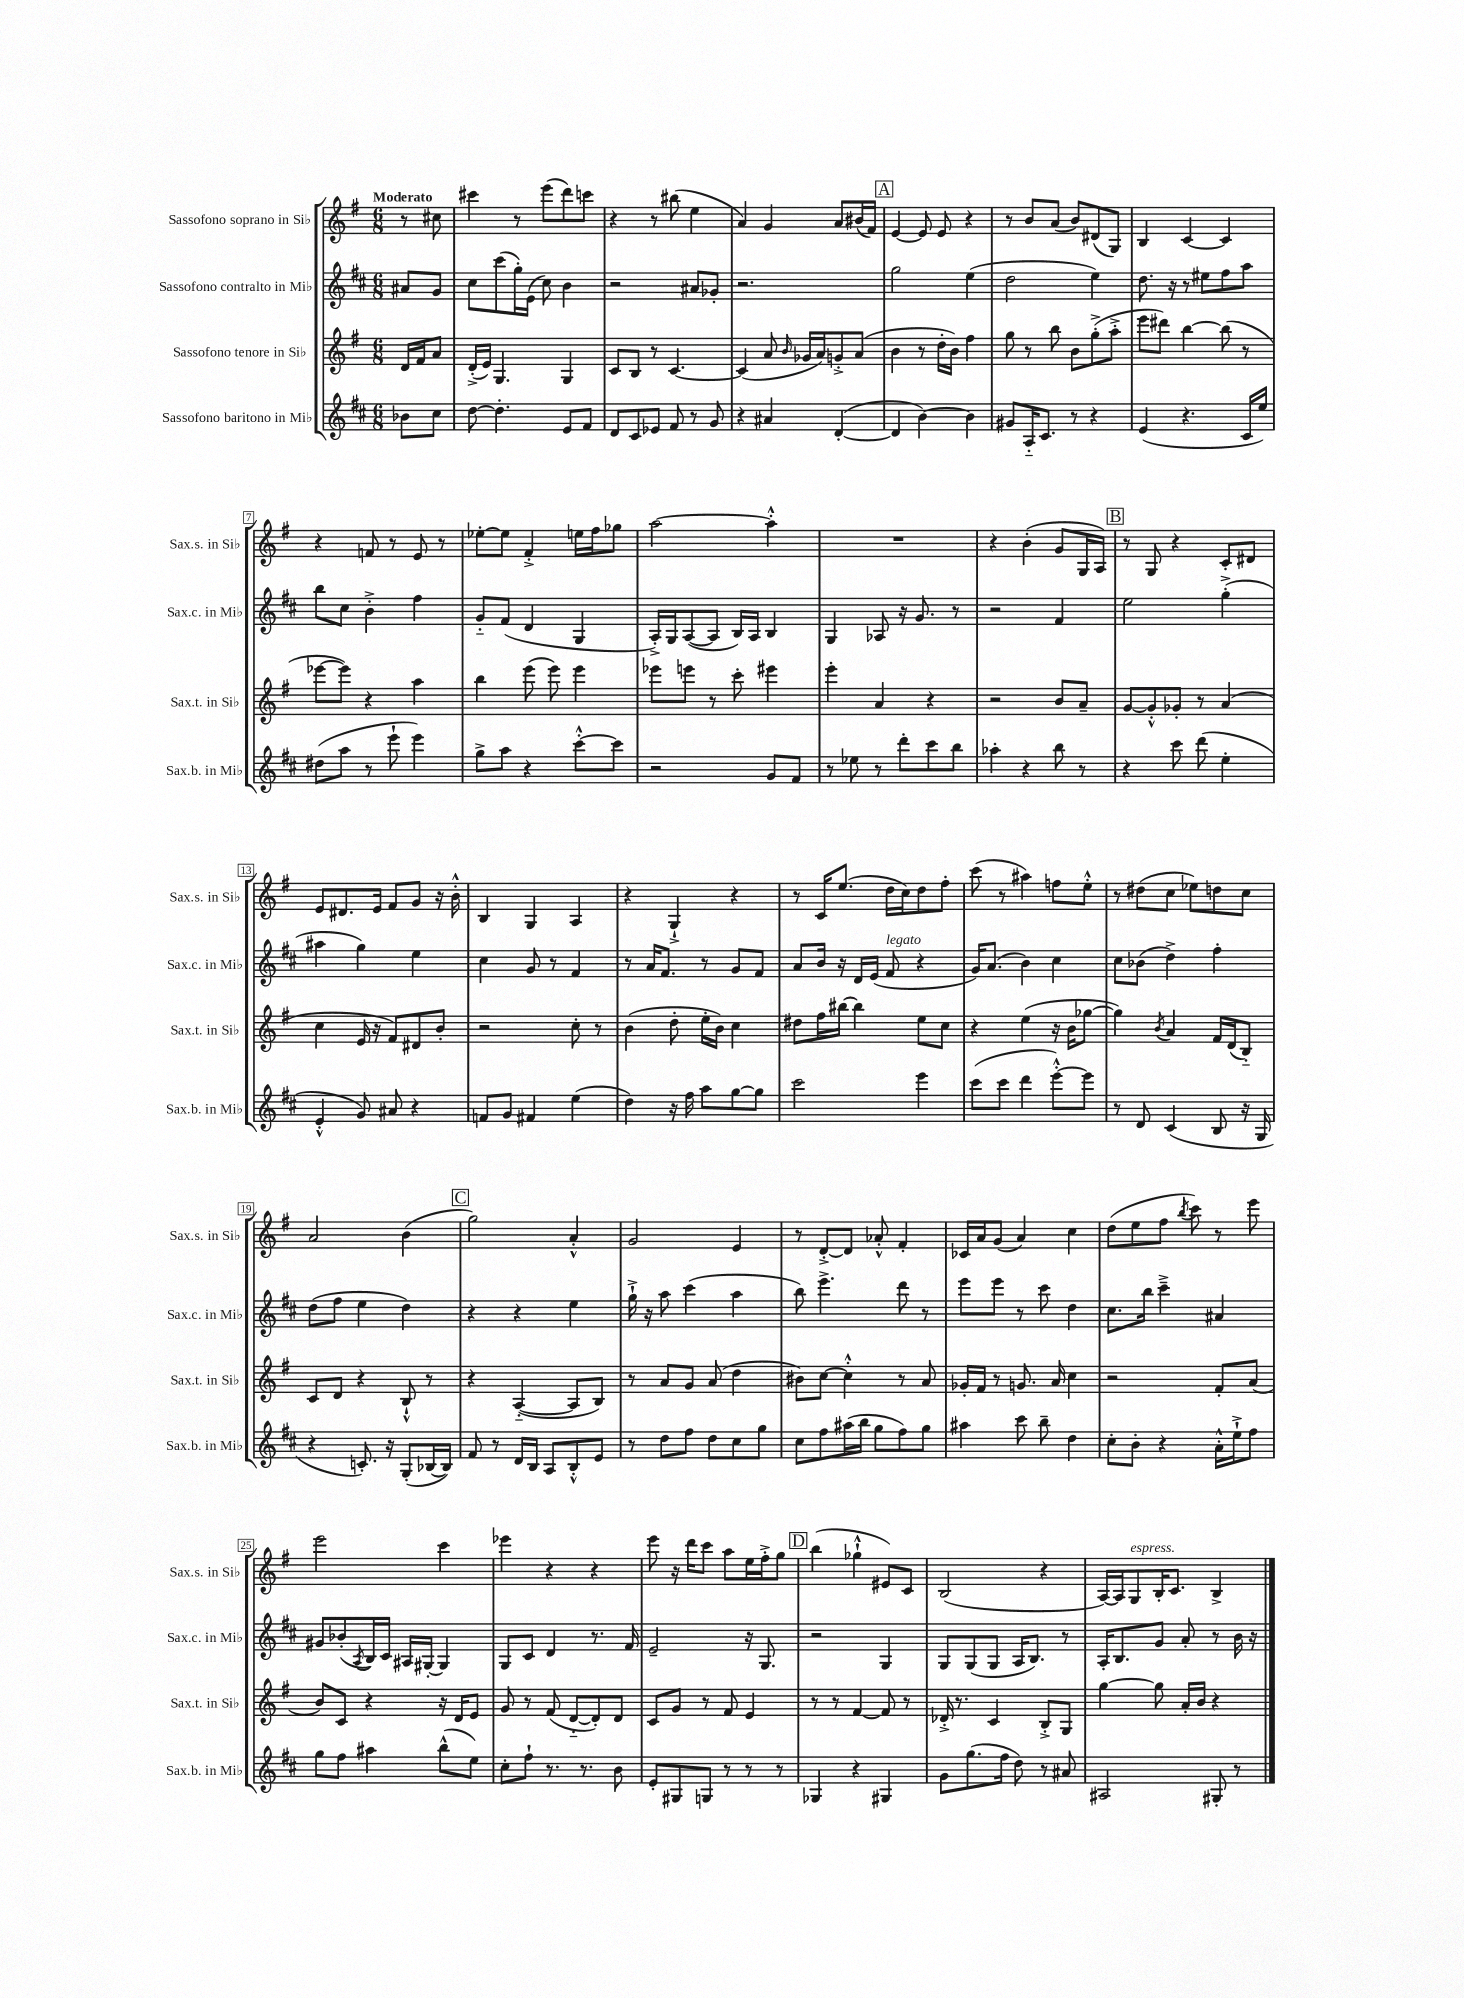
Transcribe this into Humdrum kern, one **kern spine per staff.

**kern	**kern	**kern	**kern
*staff4	*staff3	*staff2	*staff1
*clefG2	*clefG2	*clefG2	*clefG2
*k[f#c#]	*k[f#]	*k[f#c#]	*k[f#]
*M6/8	*M6/8	*M6/8	*M6/8
8b-\L	16d/LL	8a#/L	8r
.	16f#/J	.	.
8cc#\J	8a/J	8g/J	8cc#\
=	=	=	=
[8dd\	(16d'^/LL	8cc#\L	4ccc#\
.	16e/JJ)	.	.
4.dd'\]	4.G/	(8ccc#\	.
.	.	16gg'\L)	8r
.	.	(16e\JJ	.
.	.	8cc#\)	(8eee\L
8e/L	4G/	4b\	8ddd\)
8f#/J	.	.	8ccc\J
=	=	=	=
8d/L	8c/L	2r	4r
8c#/	8B/J	.	.
8e-/J	8r	.	8r
8f#/	[4.c/	.	(8bb#\
8r	.	8a#/L	4ee\
8g/	.	8g-'/J	.
=	=	=	=
4r	(4c/]	2.r	4a/)
4a#/	8a/	.	4g/
.	16qqb/	.	.
.	16g-/LL	.	.
.	16a/J)	.	.
([4d'/	8g'^/	.	8a/L
.	(8a/J	.	(16b#/L
.	.	.	16f#/JJ)
=	=	=	=
4d/]	4b\	2gg\	[4e/
[4b\)	8r	.	8e/]
.	16dd'\LL	.	8e/
.	16b\JJ)	.	.
4b\]	4ff#\	(4ee\	4r
=	=	=	=
8g#/L	8gg\	2dd\	8r
16A'~/K	8r	.	8b/L
8.c#/J	.	.	.
.	8bb\	.	(8a/J
8r	8b\L	.	8b/L)
4r	(8gg'^\	4ee\)	(8d#/
.	8aa'^\J	.	8G/J)
=	=	=	=
(4e/	8eee\L	8.dd\	4B/
.	8ddd#\J)	.	.
.	.	16r	.
4.r	[4bb\	8r	[4c/
.	.	8ee#\L	.
.	(8bb\]	8ff#\	4c/]
16c#/LL	8r	8aa\J	.
16ee/JJ)	.	.	.
=	=	=	=
(8dd#\L	[8eee-\L	8bb\L	4r
8aa\J	8eee-\]J)	8cc#\J	.
8r	4r	4b'^\	8f/
8eee`\	.	.	8r
4eee\)	4aa\	4ff#\	8e/
.	.	.	8r
=	=	=	=
8gg^\L	4bb\	8g'~/L	[8ee-'\L
8aa\J	.	(8f#/J	8ee-\]J
4r	(8eee\	4d/	4f#'^/
.	8eee\)	.	.
[8ccc#'^^\L	4eee\	4G/	16ee\LL
.	.	.	16ff#\J
8ccc#\]J	.	.	8gg-\J
=	=	=	=
2r	8eee-\L	16A'^/LL)	[2aa\
.	.	16G/J	.
.	8eee\J	([8A/	.
.	8r	8A/]J	.
.	8ccc'\	16B/LL)	.
.	.	16A/JJ	.
8g/L	4eee#\	4B/	4aa'^^\]
8f#/J	.	.	.
=	=	=	=
8r	4eee'\	4G/	2.r
8ee-\	.	.	.
8r	4a/	8A-/	.
8ddd'\L	.	16r	.
.	.	8.g/	.
8ccc#\	4r	.	.
8bb\J	.	8r	.
=	=	=	=
4aa-'\	2r	2r	4r
4r	.	.	(4b'\
8bb\	8b/L	4f#/	8g/L
8r	8a~/J	.	16G/L
.	.	.	16A/JJ)
=	=	=	=
4r	[8g/L	2ee\	8r
.	8g'^^/]	.	8G/
8ccc#\	8g-'/J	.	4r
(8ddd\	8r	.	.
4ee'\	(4a/	(4gg'^\	8c'/L
.	.	.	8d#/J
=	=	=	=
4e'^^/	4cc\	4aa#\	8e/L
.	.	.	8.d#/
8g/)	16e/	4gg\)	.
.	16r	.	16e/Jk
8a#/	8f#/L)	.	8f#/L
4r	8d#/	4ee\	8g/J
.	8b'/J	.	16r
.	.	.	16b'^^\
=	=	=	=
8f/L	2r	4cc#\	4B/
8g/J	.	.	.
4f#/	.	8g/	4G/
.	.	8r	.
(4ee\	8cc'\	4f#/	4A/
.	8r	.	.
=	=	=	=
4dd\)	(4b\	8r	4r
.	.	16a/LK	.
.	.	8.f#/J	.
16r	8dd'\	.	4G`^/
16ff#\	.	.	.
8aa\L	16ee'\LL	8r	.
.	16b\JJ)	.	.
[8gg\	4cc\	8g/L	4r
8gg\]J	.	8f#/J	.
=	=	=	=
2ccc#\	8dd#\L	8a/L	8r
.	16ff#\L	16b/Jk	16c/LK
.	[16bb#\JJ	16r	(8.ee/J
.	4bb#\]	16d/LL	.
.	.	(16e/JJ	.
.	.	8f#/	16dd\LL
.	.	.	16cc\J)
4eee\	8ee\L	4r	8dd\
.	8cc\J	.	8ff#'\J
=	=	=	=
(8ccc#\L	4r	16g/LK)	(8ccc\
.	.	(8.a/J	.
8ccc#\J	.	.	8r
4ddd\	(4ee\	4b\)	4aa#\)
[8eee'^^\L)	16r	4cc#\	8ff\L
.	16b\LK	.	.
8eee\]J	[8gg-\J	.	8ee'^^\J
=	=	=	=
8r	4gg-\])	8cc#\L	8r
8d/	.	(8b-\J	(8dd#\L
.	8qb/	.	.
(4c#/	4a/	4dd^\)	8cc\J
.	.	.	8ee-\L)
8B/	16f#/LL	4ff#'\	8dd\
.	(16d/J	.	.
16r	8B'~/J)	.	8cc\J
16G/	.	.	.
=	=	=	=
4r	8c/L	(8dd\L	2a/
.	8d/J	8ff#\J	.
8.c'/)	4r	4ee\	.
16r	.	.	.
(8G'/L	8B`^^/	4dd\)	(4b\
[16B-/L	8r	.	.
16B-/]JJ)	.	.	.
=	=	=	=
8f#/	4r	4r	2gg\)
8r	.	.	.
16d/LL	([4A'~/	4r	.
16B/JJ	.	.	.
8A/L	.	.	.
8B'^^/	8A/]L	4ee\	4a'^^/
8e/J	8B/J)	.	.
=	=	=	=
8r	8r	16gg`^\	2g/
.	.	16r	.
8dd\L	8a/L	8aa\	.
8ff#\J	8g/J	(4ccc#\	.
8dd\L	(8a/	.	.
8cc#\	4dd\	4aa\	4e/
8gg\J	.	.	.
=	=	=	=
8cc#\L	8b#\L)	8bb\)	8r
8ff#\	[8cc\J	4.eee^\	[8d'^/L
(16aa#\L	4cc'^^\]	.	8d/]J
16bb\JJ	.	.	.
8gg\L	.	.	8a-'^^/
8ff#\)	8r	8ddd\	4f#'/
8gg\J	8a/	8r	.
=	=	=	=
4aa#\	16g-'/LL	8eee\L	16c-/LL
.	16f#/JJ	.	16a/J
.	8r	8eee\J	(8g/J
8ccc#\	8.g/	8r	4a/)
8bb~\	.	8ccc#\	.
.	16a/	.	.
4dd\	4cc\	4dd\	4cc\
=	=	=	=
8cc#'\L	2r	8.cc#\L	(8dd\L
8b'\J	.	.	8ee\
.	.	16bb\Jk	.
4r	.	4ccc#~^\	8ff#\J
.	.	.	8qbb/
.	.	.	8ccc\)
16a'^^\LL	8f#'/L	4a#/	8r
16ee`^\J	.	.	.
8ff#\J	(8a/J	.	8eee\
=	=	=	=
8gg\L	8b/L)	8g#/L	2eee\
8ff#\J	8c/J	(8b-'/	.
.	.	8qA/	.
4aa#\	4r	16B/L)	.
.	.	16c#/JJ	.
.	.	16A#/LL	.
.	.	[16G#'/JJ	.
(8bb^^\L	16r	4G#/]	4ccc\
.	16d/LK	.	.
8ee\J)	8e/J	.	.
=	=	=	=
8cc#'\L	8g/	8G/L	4eee-\
8ff#`\J	8r	8c#/J	.
8.r	(8f#/	4d/	4r
.	[8d'~/L	.	.
8.r	.	.	.
.	8d'/])	8.r	4r
8b\	8d/J	.	.
.	.	16f#/	.
=	=	=	=
8e'/L	8c/L	2e~/	8eee\
8G#/	8g/J	.	16r
.	.	.	16ddd\LK
8G/J	8r	.	8ccc\J
8r	8f#/	.	8aa\L
8r	4e/	16r	16ee\L
.	.	8.G/	16ff#'^\J
8r	.	.	8gg\J
=	=	=	=
4G-/	8r	2r	(4bb\
.	8r	.	.
4r	[4f#/	.	4gg-`^^\
4G#/	8f#/]	4G/	8e#/L)
.	8r	.	8c/J
=	=	=	=
8g\L	16d-'^/	8G/L	(2B/
.	8.r	.	.
(8.gg\	.	(8G/	.
.	4c/	8G/J	.
16ff#\Jk	.	.	.
8dd\)	.	16A/LK	.
.	.	8.B/J)	.
8r	8B'^/L	.	4r
8a#/	8G/J	8r	.
=	=	=	=
2A#/	[4gg\	16A'/LK	[16A/LL)
.	.	8.B/	16A/]J
.	.	.	8G/
.	8gg\]	8g/J	16B'/K
.	.	.	8.c/J
.	16a'/LL	8a'/	.
.	16b/JJ	.	.
8G#'/	4r	8r	4B^/
8r	.	16b\	.
.	.	16r	.
==	==	==	==
*-	*-	*-	*-
